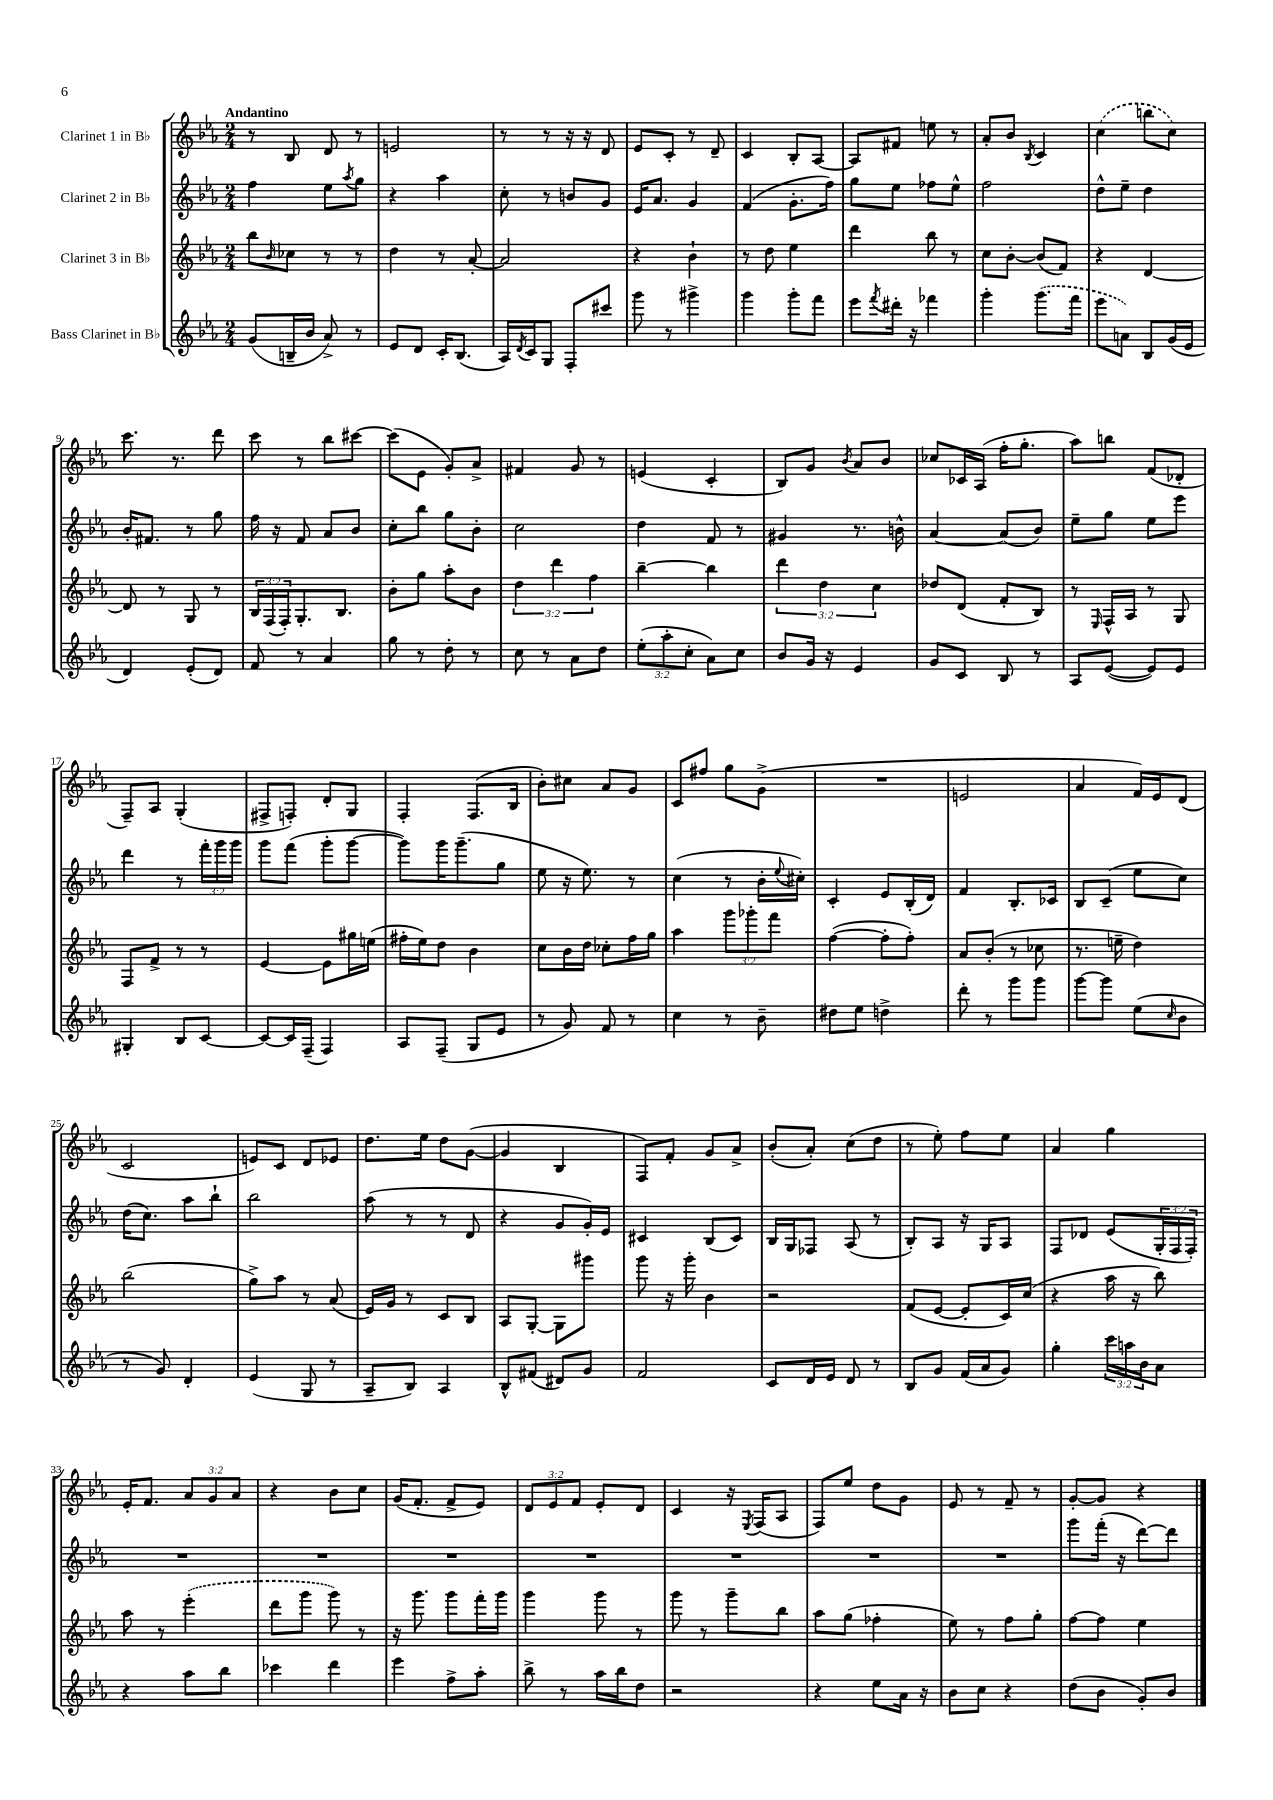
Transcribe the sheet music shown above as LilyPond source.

<<
\new StaffGroup <<
\new Staff = "s0" \with { instrumentName = "Clarinet 1 in Bb" } {
    \clef treble \key ees \major \numericTimeSignature \time 2/4 \override Staff.TupletNumber.text = #tuplet-number::calc-fraction-text \tempo "Andantino"
    r8 bes8 d'8 r8 |
    e'2 |
    r8 r8 r16 r16 d'8 |
    ees'8 c'8-. r8 d'8-- |
    c'4 bes8-. aes8~ |
    aes8 fis'8 e''8 r8 |
    aes'8-. bes'8 \acciaccatura { bes8 } c'4 |
    \once \slurDashed c''4( b''8 c''8) |
    c'''8. r8. d'''8 |
    c'''8 r8 bes''8 cis'''8~ |
    cis'''8( ees'8 g'8-.) aes'8-> |
    fis'4 g'8 r8 |
    e'4( c'4-. |
    bes8) g'8 \acciaccatura { bes'8 } aes'8 bes'8 |
    ces''8 ces'16 aes16( f''16-. g''8.-. |
    aes''8) b''8 f'8( des'8-. |
    f8--) aes8 g4-.( |
    fis8-> f8-.) d'8-. g8 |
    f4-. f8.( bes16 |
    bes'8-.) cis''8 aes'8 g'8 |
    c'8 fis''8 g''8 g'8->( |
    R2 |
    e'2 |
    aes'4 f'16) ees'16 d'8( |
    c'2 |
    e'8) c'8 d'8 ees'8 |
    d''8. ees''16 d''8 g'8~( |
    g'4 bes4 |
    f8) f'8-. g'8 aes'8-> |
    bes'8-.( aes'8-.) c''8( d''8 |
    r8 ees''8-.) f''8 ees''8 |
    aes'4 g''4 |
    ees'16-. f'8. \tuplet 3/2 { aes'8 g'8 aes'8 } |
    r4 bes'8 c''8 |
    g'16( f'8.-. f'8-> ees'8) |
    \tuplet 3/2 { d'8 ees'8 f'8 } ees'8-. d'8 |
    c'4 r16 \acciaccatura { ees8 } f16( aes8 |
    f8) ees''8 d''8 g'8 |
    ees'8 r8 f'8-- r8 |
    g'8~-. g'8 r4 \bar "|." |
}
\new Staff = "s1" \with { instrumentName = "Clarinet 2 in Bb" } {
    \clef treble \key ees \major \numericTimeSignature \time 2/4 \override Staff.TupletNumber.text = #tuplet-number::calc-fraction-text
    f''4 ees''8 \acciaccatura { aes''8 } g''8 |
    r4 aes''4 |
    c''8-. r8 b'8 g'8 |
    ees'16 aes'8. g'4 |
    f'4( g'8.-. f''16) |
    g''8 ees''8 fes''8 ees''8-^ |
    f''2 |
    d''8-^ ees''8-- d''4 |
    bes'16-. fis'8. r8 g''8 |
    f''16 r16 f'8 aes'8 bes'8 |
    c''8-. bes''8 g''8 bes'8-. |
    c''2 |
    d''4 f'8 r8 |
    gis'4 r8. b'16-^ |
    aes'4~ aes'8( bes'8) |
    ees''8-- g''8 ees''8 ees'''8 |
    d'''4 r8 \tuplet 3/2 { f'''16-. g'''16 g'''16 } |
    g'''8 f'''8( g'''8-. g'''8~ |
    g'''8) g'''16 g'''8.--( g''8 |
    ees''8 r16 ees''8.) r8 |
    c''4( r8 bes'16-. \appoggiatura { ees''8 } cis''16-.) |
    c'4-. ees'8 bes16-.( d'16) |
    f'4 bes8.-. ces'16 |
    bes8 c'8--( ees''8 c''8) |
    d''16( c''8.) aes''8 bes''8-! |
    bes''2 |
    aes''8( r8 r8 d'8 |
    r4 g'8 g'16-.) ees'16 |
    cis'4 bes8( cis'8) |
    bes16 g16 fes8 aes8( r8 |
    bes8-.) aes8 r16 g16 aes8 |
    f8 des'8 ees'8( \tuplet 3/2 { g16-. f16 f16-.) } |
    R2 |
    R2 |
    R2 |
    R2 |
    R2 |
    R2 |
    R2 |
    g'''8 f'''16-.( r16 d'''8~) d'''8 \bar "|." |
}
\new Staff = "s2" \with { instrumentName = "Clarinet 3 in Bb" } {
    \clef treble \key ees \major \numericTimeSignature \time 2/4 \override Staff.TupletNumber.text = #tuplet-number::calc-fraction-text
    bes''8 \grace { bes'16 } ces''8 r8 r8 |
    d''4 r8 aes'8~-. |
    aes'2 |
    r4 bes'4-! |
    r8 d''8 ees''4 |
    d'''4 bes''8 r8 |
    c''8 bes'8~-. bes'8( f'8) |
    r4 d'4~ |
    d'8 r8 g8 r8 |
    \tuplet 3/2 { bes16 f16( f16-.) } g8.-. bes8. |
    bes'8-. g''8 aes''8-. bes'8 |
    \tuplet 3/2 { d''4 d'''4 f''4 } |
    bes''4~-- bes''4 |
    \tuplet 3/2 { d'''4 d''4 c''4 } |
    des''8 d'8( f'8-. bes8) |
    r8 \grace { ees16 } f16-^ aes16 r8 g8 |
    f8 f'8-> r8 r8 |
    ees'4~ ees'8 gis''16 e''16( |
    fis''16-. ees''16) d''8 bes'4 |
    c''8 bes'16 d''16 ces''8-. f''16 g''16 |
    aes''4 \tuplet 3/2 { g'''8 ges'''8-. f'''8 } |
    f''4~( f''8-. f''8-.) |
    aes'8 bes'8-.( r8 ces''8 |
    r8. e''16-- d''4) |
    bes''2( |
    g''8->) aes''8 r8 aes'8( |
    ees'16) g'16 r8 c'8 bes8 |
    aes8 g8~-. g8 gis'''8 |
    g'''8 r16 g'''16-. bes'4 |
    r2 |
    f'8( ees'8~ ees'8-. c'16) c''16( |
    r4 aes''16 r16 bes''8) |
    aes''8 r8 \once \slurDashed ees'''4-.( |
    d'''8 g'''8 g'''8) r8 |
    r16 g'''8. g'''8 f'''16-. g'''16 |
    g'''4 g'''8 r8 |
    g'''8 r8 g'''8-- bes''8 |
    aes''8 g''8( fes''4-. |
    ees''8) r8 f''8 g''8-. |
    f''8~ f''8 ees''4 \bar "|." |
}
\new Staff = "s3" \with { instrumentName = "Bass Clarinet in Bb" } {
    \clef treble \key ees \major \numericTimeSignature \time 2/4 \override Staff.TupletNumber.text = #tuplet-number::calc-fraction-text
    g'8( b16-- bes'16 aes'8->) r8 |
    ees'8 d'8 c'16-. bes8.( |
    aes16) \acciaccatura { d'8 } c'16 g8 f8-. cis'''8 |
    g'''8 r8 gis'''4-> |
    g'''4 g'''8-. f'''8 |
    ees'''8 \acciaccatura { f'''8 } dis'''16-. r16 fes'''4 |
    g'''4-. \once \slurDashed g'''8.( f'''16 |
    ees'''8 a'8) bes8 g'16( ees'16 |
    d'4) ees'8-.( d'8) |
    f'8 r8 aes'4 |
    g''8 r8 d''8-. r8 |
    c''8 r8 aes'8 d''8 |
    \tuplet 3/2 { ees''8-.( aes''8-. c''8-. } aes'8) c''8 |
    bes'8 g'16 r16 ees'4 |
    g'8 c'8 bes8 r8 |
    aes8 ees'8~( ees'8) ees'8 |
    gis4-. bes8 c'8~ |
    c'8~ c'16 f16--( f4) |
    aes8 f8--( g8 ees'8 |
    r8 g'8) f'8 r8 |
    c''4 r8 bes'8-- |
    dis''8 ees''8 d''4-> |
    d'''8-. r8 g'''8 g'''8 |
    g'''8~ g'''8 ees''8( \grace { c''16 } bes'8 |
    r8 g'8) d'4-. |
    ees'4( g8 r8 |
    aes8-- bes8) aes4 |
    bes8-^ fis'8( dis'8) g'8 |
    f'2 |
    c'8 d'16 ees'16 d'8 r8 |
    bes8 g'8 f'16( aes'16 g'8) |
    g''4-. \tuplet 3/2 { c'''16 a''16 bes'16 } aes'8 |
    r4 aes''8 bes''8 |
    ces'''4 d'''4 |
    ees'''4 f''8-> aes''8-. |
    bes''8-> r8 aes''16 bes''16 d''8 |
    r2 |
    r4 ees''8 aes'16 r16 |
    bes'8 c''8 r4 |
    d''8( bes'8 g'8-.) bes'8 \bar "|." |
}
>>
>>
